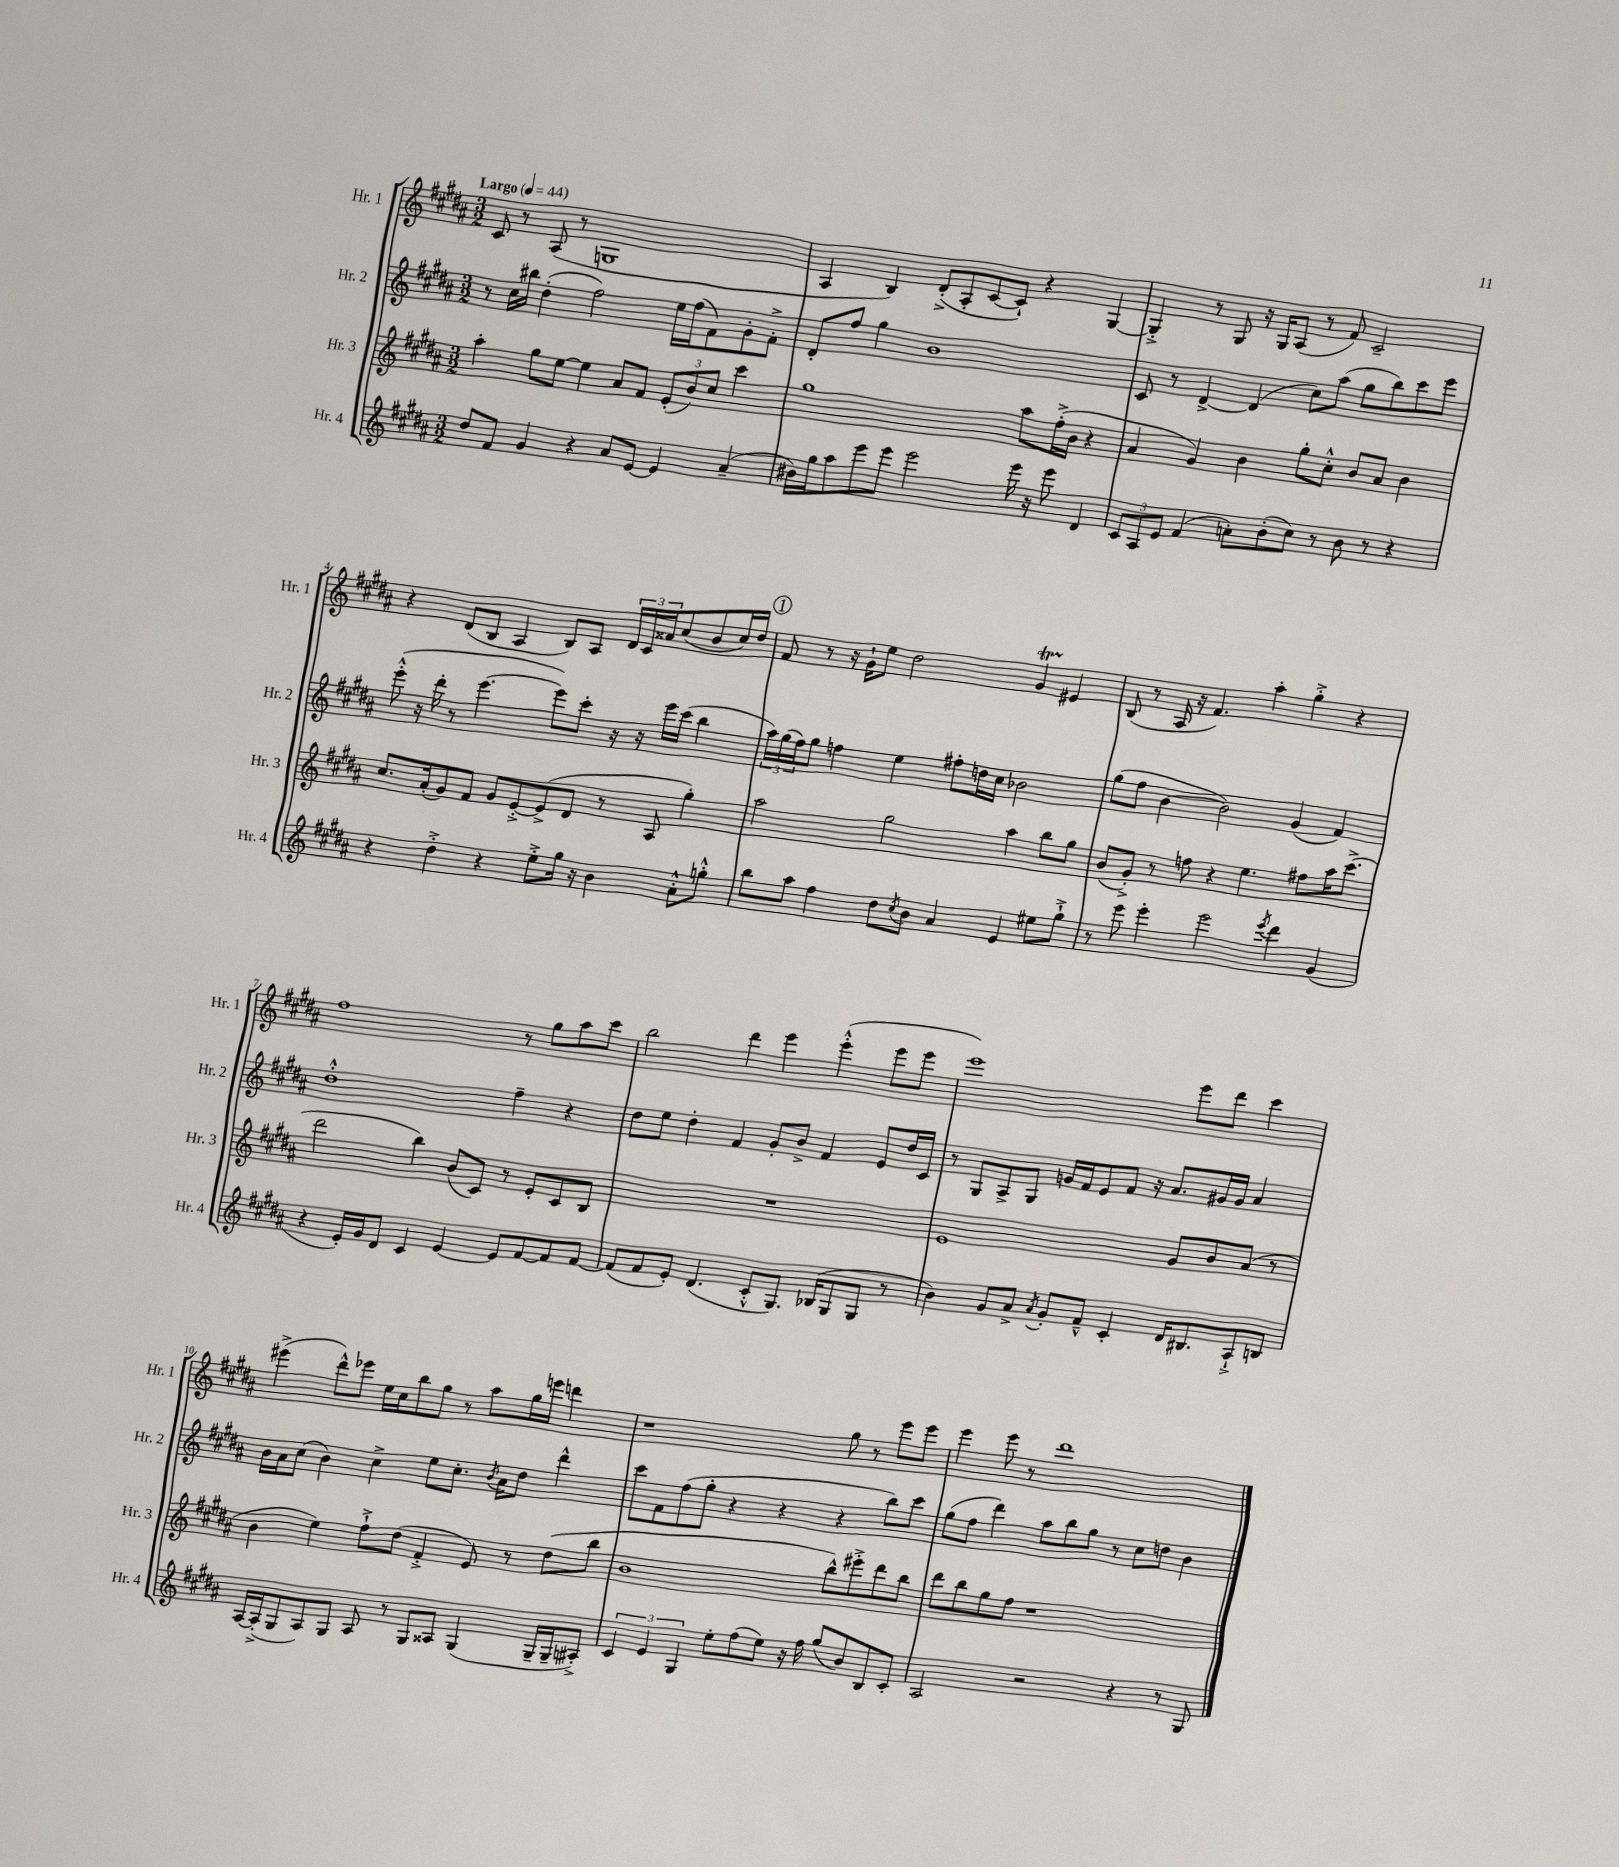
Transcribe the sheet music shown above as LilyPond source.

<<
\new StaffGroup <<
\new Staff = "s0" \with { instrumentName = "Hr. 1" shortInstrumentName = "Hr. 1" } {
    \clef treble \key b \major \numericTimeSignature \time 3/2 \tempo "Largo" 4 = 44
    cis'8 r8 ais8( r8 g1 |
    ais4 b4) dis'8-.->( ais8-. cis'8~ cis'8-!) r4 gis4~ |
    gis4-.-> r8 gis8 r16 gis16 ais8( r8 fis'8) cis'2-- |
    r4 dis'8( b8 ais4 b8) ais8 \tuplet 3/2 { dis'16 cis'16 aisis'16 } cis''8( b'8 cis''16) dis''16 |
    \mark \markup { \circle "1" } fis'8 r8 r16 gis'16-! e''8 dis''2 gis'4\startTrillSpan eis'4\stopTrillSpan |
    b8( r8 ais16 r16 fis'4.) ais''4-. gis''4-.-> r4 |
    fis''1 r8 gis''8 ais''8 cis'''8 |
    b''2 dis'''4 e'''4 e'''4-.-^( e'''8 e'''8 |
    e'''1) e'''8 dis'''8 cis'''4 |
    eis'''4->( dis'''8-^) ees'''8 e''16 cis''16 b''8 gis''8 r8 ais''8 gis''16 e'''16 d'''4 |
    r1 gis''8 r8 e'''8 e'''8 |
    e'''4 e'''8 r8 dis'''1 \bar "|." |
}
\new Staff = "s1" \with { instrumentName = "Hr. 2" shortInstrumentName = "Hr. 2" } {
    \clef treble \key b \major \numericTimeSignature \time 3/2
    r8 cis''16 bis''16 dis''4-.( fis''2) e''16 fis''16( fis'8) gis'8-. fis'8-.-> |
    dis'8-. fis''8 gis''4 b'1 |
    cis'8 r8 dis'4~-> dis'4( cis''8) ais''8( gis''8 b''8) cis'''8 e'''8 |
    e'''8-.-^( r16 dis'''16-. r8 e'''4.~ e'''8) cis'''8-. r16 r16 e'''16 cis'''16( b''4 |
    \mark \markup { \circle "1" } \tuplet 3/2 { ais''16) gis''16( fis''16) } gis''8 f''4 e''4 fis''8-. d''16 cis''16 bes'2 |
    gis''8( fis''8 b'4~ b'2) gis'4( fis'4) |
    dis''1-.-^ fis''4-- r4 |
    dis''8 e''8 dis''4-. fis'4 gis'8-. b'8-> fis'4 e'8 dis''16 cis'16 |
    r8 gis8 ais8-> gis8 g'16 fis'16 e'8 fis'8 r16 ais'8. gis'16 gis'16 ais'4 |
    b'16 ais'16 cis''8( b'4) cis''4-> e''8 cis''8.-. \acciaccatura { b'8 } ais'16 dis''8 dis'''4-^ |
    cis'''8 fis'8 fis''8( gis''8-. r4 r4 r4 b''8) cis'''8 |
    gis''8( fis''8 dis'''4) ais''8 b''8 gis''8 r8 cis''8 d''8 b'4 \bar "|." |
}
\new Staff = "s2" \with { instrumentName = "Hr. 3" shortInstrumentName = "Hr. 3" } {
    \clef treble \key b \major \numericTimeSignature \time 3/2
    ais''4-. gis''8 e''8~ e''4 ais'8 fis'8 \tuplet 3/2 { e'8-.( b'8) cis''8 } cis'''4 |
    gis''1 ais''8 fis''16-.->( b'16 r4 |
    ais'4 gis'4) b'4 gis''8-. cis''8-.-^ b'8 ais'8 b'4 |
    cis''8. ais'16-.( gis'8) fis'8 gis'8 e'8~-.-> e'8->( dis'8 r8 ais8 gis''4-.) |
    \mark \markup { \circle "1" } ais''2 gis''2 ais''4 b''8 gis''8 |
    b'8( gis'8-.->) r8 f''8 r4 e''4. fis''8 ais''16 cis'''8.->( |
    dis'''2 b''4) b'8( cis'8) r8 e'8-. cis'8 b8 |
    R1. |
    e'1 gis'8 b'8 ais'8( r8 |
    b'4 e''4) fis''8-!-> dis''8( fis'4-.-> e'8) r8 dis''8( b''8 |
    b'1 b''8-^) eis'''8-.-> dis'''8 b''8 |
    dis'''8 b''8 gis''8 fis''8 r1 \bar "|." |
}
\new Staff = "s3" \with { instrumentName = "Hr. 4" shortInstrumentName = "Hr. 4" } {
    \clef treble \key b \major \numericTimeSignature \time 3/2
    dis''8 fis'8 gis'4 r4 ais'8 e'8~ e'4 ais'4--( |
    bis'16) gis''16 ais''8 e'''8 e'''8 e'''2 e'''16 r16 e'''8 dis'4 |
    \tuplet 3/2 { cis'8 ais8 e'8 } fis'4( a'8-.) b'8-.( cis''8) r8 b'8 r8 r4 |
    r4 dis''4-.-> r4 e''8-.-> gis''16 r16 b'4 ais'8-.-^ g''8-.-^ |
    \mark \markup { \circle "1" } b''8 ais''8 fis''4 dis''8 \acciaccatura { cis''8 } b'8 ais'4 e'4 eis''8 gis''8-!-> |
    r8 e'''8 e'''4-. e'''2 \acciaccatura { e'''8 } dis'''4 gis'4( |
    r4 e'16-.) gis'16 dis'8 cis'4 e'4~ e'8 fis'8~ fis'8 fis'8~ |
    fis'8( fis'8 e'8-.) dis'4.( cis'8-.-^ gis8.) bes16( gis8 gis8 r8 |
    b'4) gis'8 ais'8-> \acciaccatura { ais'8 } gis'8-. fis'8---^ cis'4-. dis'16 bis8. ais8-!-> b8 |
    ais16~ ais16-.->( gis8 ais8) gis8 ais8 r8 gis8 aisis8 gis4( gis16-- gis16-- ais8-.->) |
    \tuplet 3/2 { cis'4 e'4 gis4 } e''8-. fis''8( e''8) r16 fis''16 gis''8( b'8) b8 cis'8-. |
    ais2 r2 r4 r8 gis8 \bar "|." |
}
>>
>>
